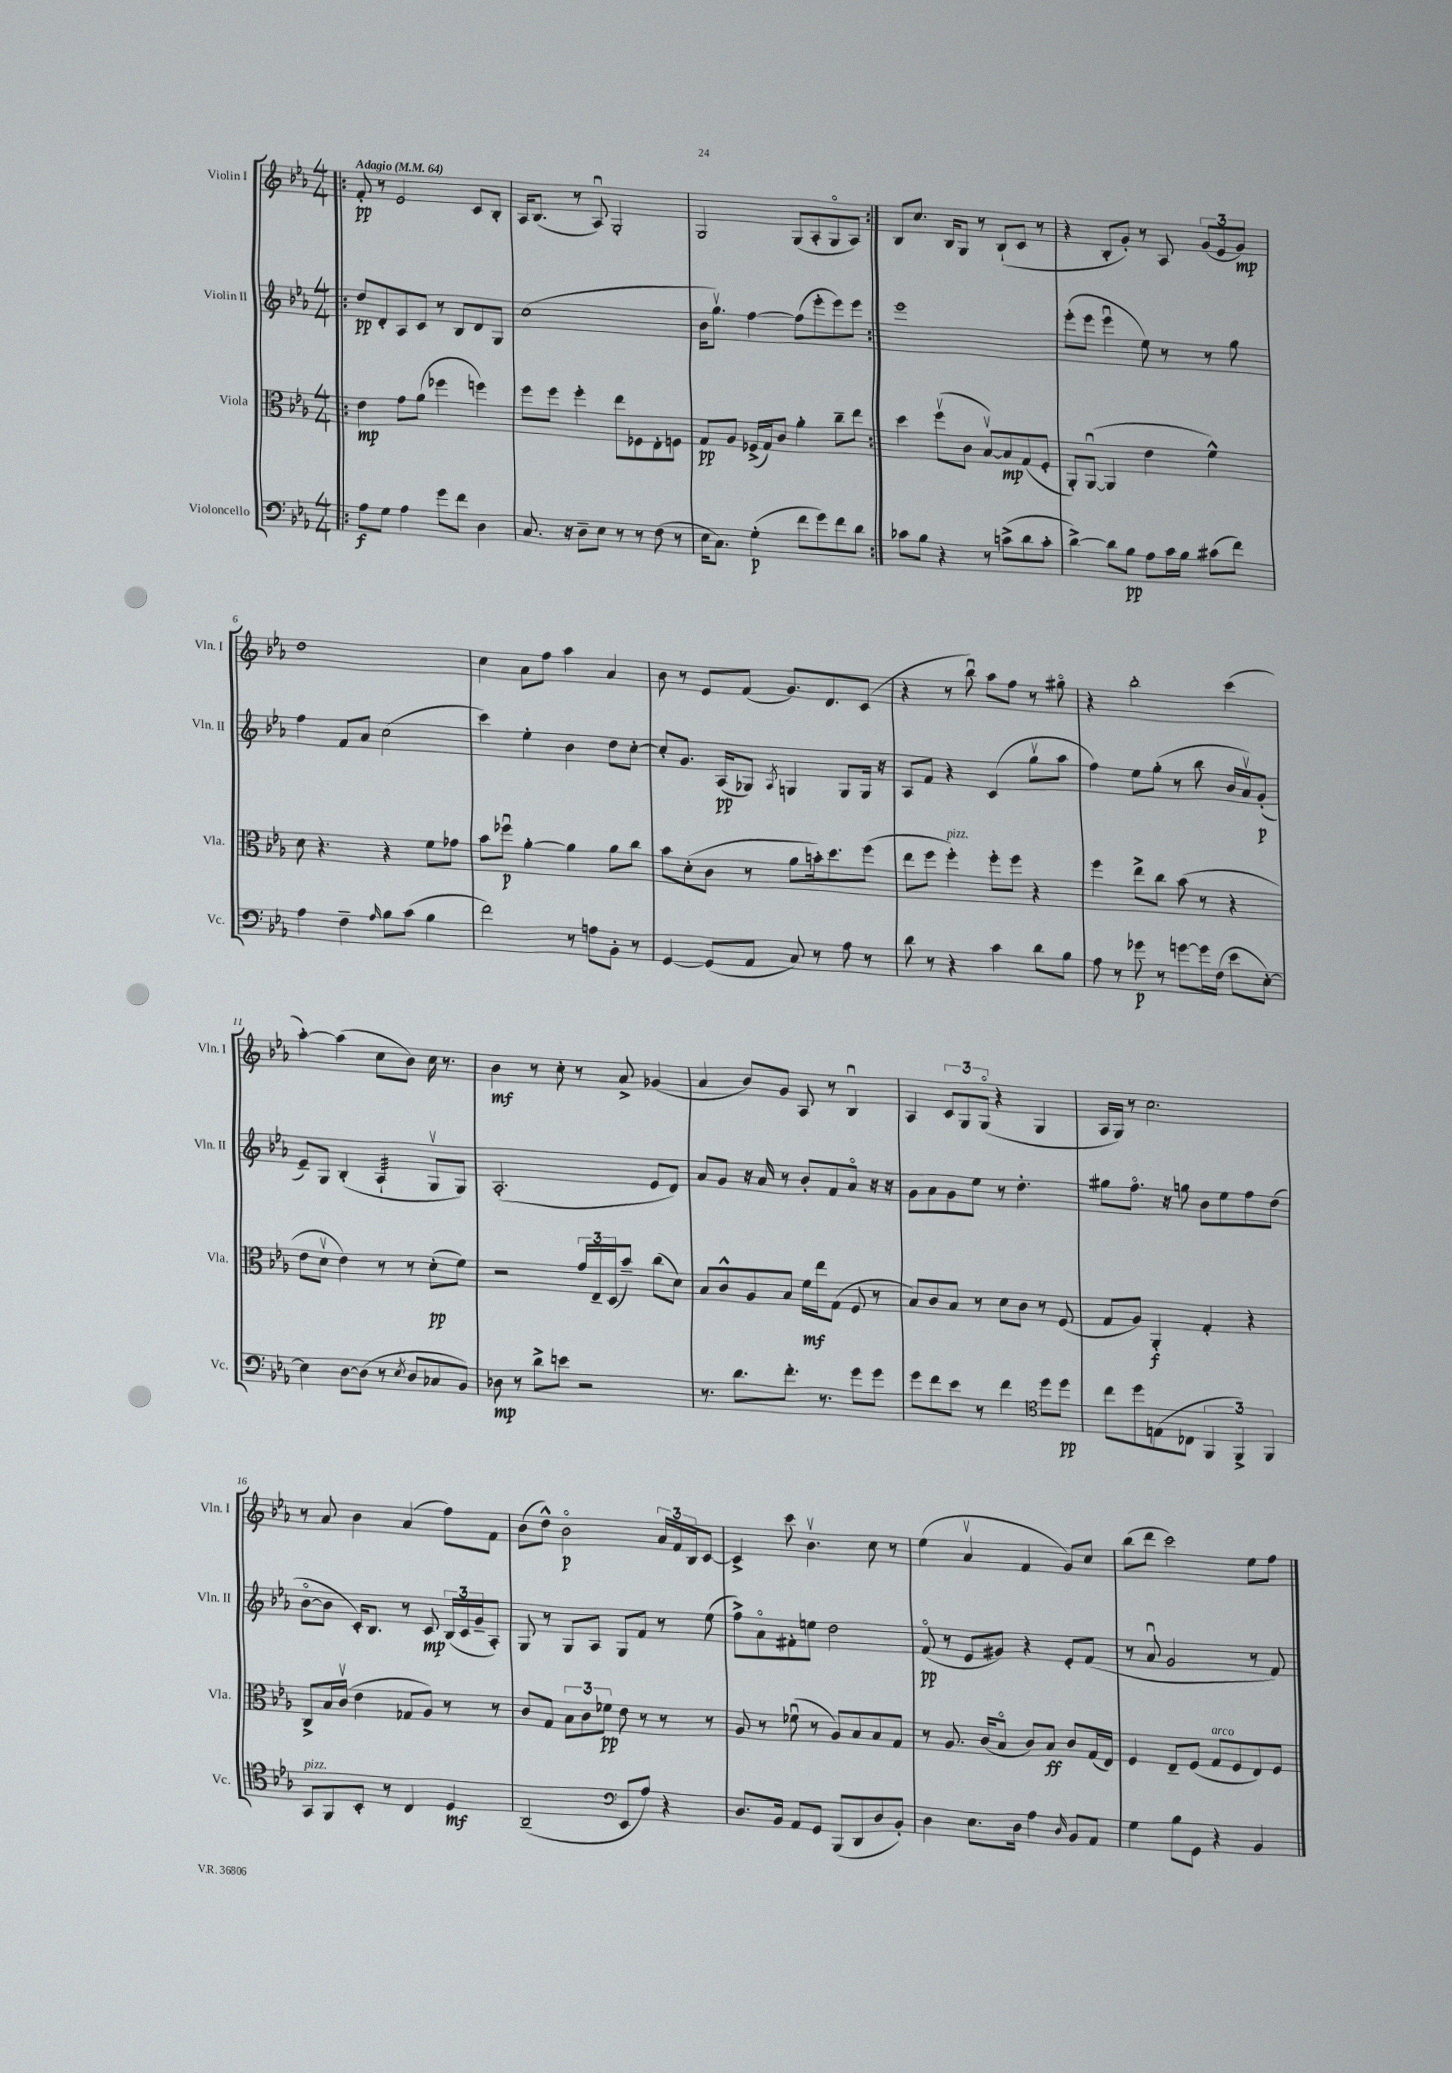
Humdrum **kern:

**kern	**kern	**kern	**kern
*staff4	*staff3	*staff2	*staff1
*clefF4	*clefC3	*clefG2	*clefG2
*k[b-e-a-]	*k[b-e-a-]	*k[b-e-a-]	*k[b-e-a-]
*M4/4	*M4/4	*M4/4	*M4/4
*MM64	*MM64	*MM64	*MM64
=!|:	=!|:	=!|:	=!|:
8A-\L	4e-\	8dd/L	8f'/
8G\J	.	8d'/	8r
4A-\	8g\L	8A-/	2e-/
.	(8a-\J	8c/J	.
8g\L	4ff-\	8r	.
8f\J	.	8B-/L	.
4D\	4ff\)	8d/	8c/L
.	.	8G/J	8B-'/J
=	=	=	=
8.C/	8ff\L	(1cc	16A-/LK
.	.	.	(8.B-/J
.	8ff\J	.	.
16r	.	.	.
8D~\L	4ff'\	.	8r
8E-\J	.	.	8A-u/)
8r	8ee-\L	.	2G'/
8r	8F-\	.	.
(8F\	8E-'\	.	.
8r	8F\J	.	.
=	=	=	=
16E-\LK	8G/L	16b-\LK	2G/
8.C\J)	.	8.ggv\J)	.
.	8A-/J	.	.
(4G'\	(16F-^/LL	[4ff\	.
.	16G/J)	.	.
.	8c/J	.	.
8f\L	4a-'\	(8ff\]L	(8G/L
8g\)	.	8eee-'\	8A-'/
8f\	8cc~\L	8eee-\)	8Go/
8d\J	8ee-\J	8eee-\J	8A-/J)
=:|!	=:|!	=:|!	=:|!
8c-\L	4dd\	1eee-	8B-/L
8B-\J	.	.	8.cc/J
4r	(8ffv\L	.	.
.	.	.	16B-/LK
.	8c\J	.	8G/J
8r	[8B-v/L)	.	8r
(8c^\L	8B-/]	.	(8B-`/L
8d\	(8G/	.	8c/J
8c'\J	8F'/J	.	8r
=	=	=	=
[4d^\)	8AA-'/L)	(8eee-'\L	4r
.	([8AA-u/J	8eee-\J	.
8d\]L	4AA-/]	4eee-u\	8B-'/L
8B-\J	.	.	8g'/J)
8A-\L	4e-\	8ee-\)	8r
16c\L	.	8r	8A-/
16B-\JJ	.	.	.
(8c#\L	4f^^\)	8r	(12g/L
.	.	.	12e-/
8f\J)	.	8gg\	.
.	.	.	12g/J)
=	=	=	=
4A-\	8d\	4ff\	1dd
.	4.r	.	.
4F~\	.	8f/L	.
.	.	8a-/J	.
16qqA-/	.	.	.
8B-\L	4r	(2cc\	.
(8c\J	.	.	.
4B-\	8f\L	.	.
.	8g-\J	.	.
=	=	=	=
2f\)	8b-\L	4ccc\)	4cc\
.	8ff-u\J	.	.
.	[4a-'\	4ee-'\	8a-\L
.	.	.	8ff\J
8r	4a-\]	4b-\	4aa-\
8A\L	.	.	.
8BB-'\J	8a-\L	8dd\L	4a-/
8r	8cc\J	[8cc'\J	.
=	=	=	=
[4GG/	8b-\L	8cc'/]L	8b-\
.	(8d'\	8.g/J	8r
(8GG/]L	8c\J	.	8e-/L
.	.	(16A-/LK	.
8AA-/J	8r	8G-/J)	(8f/J
.	.	8qA-/	.
8C/)	8a-\L	4G/	8.g/L)
8r	16b'\k)	.	.
.	8.dd\	.	8.d/
8A-\	.	8G/L	.
8r	(8ff\J	16G/Jk	(8c/J
.	.	16r	.
=	=	=	=
8d\	8ee-\L	8A-/L	4r
8r	8ff\J	8f/J	.
4r	4ff'\)	4r	8r
.	.	.	8bb-u\)
4c\	8ff'\L	(4c/	8aa-\L
.	8ff\J	.	8ff\J
8d\L	4r	8ggv\L	8r
8B-\J	.	8aa-\J	8gg#o\
=	=	=	=
8A-\	4ff\	4ff\)	4r
8r	.	.	.
8g-\	8ee-^\L	8ee-\L	2bb-'\
8r	8cc\J	(8gg'\J	.
[8g\L	(8b-\	8r	.
16g\]L	8r	8bb-\	.
(16F\JJ	.	.	.
8e-\L	4r	16b-/LL	(4ccc\
.	.	16a-v/J)	.
[8E-'\J)	.	(8g'/J	.
=	=	=	=
4E-\]	8e-\L	8e-~/L)	[4aa-'\)
.	8dv\J	8G/J	.
[8D\L	4e-\)	(4B-'/	(4aa-\]
(8D\]J	.	.	.
8r	8r	4A-`/	8cc\L
8qE-/	.	.	.
8D/L	8r	.	8b-\J)
8C-/	(8d'\L	8Gv/L	16cc\
.	.	.	8.r
8BB-/J)	8f\J)	8G/J)	.
=	=	=	=
8D-\	2r	(2.A-'/	4b-\
8r	.	.	.
8d^\L	.	.	8r
8e\J	.	.	8cc'\
2r	24g/LL	.	8r
.	24E-~/	.	.
.	(24D/J	.	.
.	8b-~/J)	.	8a-^/
.	(8cc\L	8e-/L	(4g-/
.	8d\J)	8d/J)	.
=	=	=	=
8.r	8B-/L	8a-/L	4a-/
.	8c^^/	8g/J	.
8.d\L	.	.	.
.	8A-/	16r	8b-/L)
.	.	16a-/	.
8.f'\J	8B-/J	8r	8g/J
.	16f\LL	8b-'/L	8A-/
8.r	16ee-\J	.	.
.	(8G\J	8f/	8r
8g\L	8F/	8a-o/J	4B-u/
8g\J	8r	16r	.
.	.	16r	.
=	=	=	=
8g\L	8B-/L)	8g\L	4A-/
8f\	8c/	8a-\	.
8e-\J	8B-/J	8g\	12c/L
.	.	.	12G/
8r	8r	8ee-\J	.
.	.	.	(12Go/J
4f\	8d\L	8r	4r
.	8c\J	4.dd'\	.
*clefC4	*	*	*
8dd\L	8r	.	4G/
8dd\J	(8F/	.	.
=	=	=	=
8cc\L	8G/L	8gg#\L	16A-/LL
.	.	.	16G/JJ)
8dd\	8A-/J)	8.ffo\J	8r
(8E\	4AA-'/	.	2.cc\
.	.	16r	.
8C-\J	.	8gg\	.
6FF/	4G'/	8b-\L	.
.	.	8ee-\	.
6FF^/)	.	.	.
.	4r	8ff\	.
6FF/	.	.	.
.	.	(8dd\J	.
=	=	=	=
8GG/L	8C^/L	[8b-o\L	8r
8FF/	16B-/L	8b-\]J	8a-/
.	(16cv/JJ	.	.
8BB-'/J	4e-\	16c'/LK)	4b-\
.	.	8.B-/J	.
8r	.	.	.
4C/	8G-/L	8r	(4a-/
.	8A-/J)	8c/	.
4D/	8r	(24B-/LL	8ff\L)
.	.	24c/	.
.	.	24g~/J	.
.	8r	8A-'/J)	8f\J
=	=	=	=
(2AA-~/	8c/L	8G/	(8b-\L
.	8G/J	8r	8dd^^\J)
.	12B-\L	8G/L	2b-o\
.	12c\	.	.
.	.	8A-/J	.
.	12f-\J	.	.
*clefF4	*	*	*
8EE-/L	8e-\	8G/L	.
8A-/J)	8r	8f/J	.
4r	8r	8r	24a-/LL
.	.	.	24f/
.	.	.	24B-/J
.	8r	(8ee-\	[8c/J
=	=	=	=
8.D/L	8A-/	8ff^\L)	4c^/]
.	8r	8a-o\	.
16BB-/Jk	.	.	.
8AA-/L	(8f-u\	8f#'\	8ccc\
8GG/J	8r	8ee\J	4.b-v\
(8BBB-/L	8A-/L)	2dd\	.
8DD/	8B-/	.	.
8D/	8B-/	.	8cc\
8BB-'/J)	8G/J	.	8r
=	=	=	=
4D\	8r	(8fo/	(4ee-\
.	8.A-/	8r	.
8.E-\L	.	8e-/L	4a-v/
.	(16c/LK	.	.
.	8B-o/J	8g#/J)	.
16D\Jk	.	.	.
4A-\	8c/L)	4r	4f/
.	8B-/J	.	.
16qqD/	.	.	.
8BB-/L	8c/L	8e-'/L	8g/L)
8AA-/J	(16G/L	(8f/J	8cc/J
.	16E-/JJ)	.	.
=	=	=	=
4G\	4F/	8r	(8bb-\L
.	.	8a-u/	8ddd\J
8B-\L	8E-~/L	2g/	2ccc\)
8GG\J	(8F/J	.	.
4r	8G/L	.	.
.	8F/	.	.
4BB-/	8E-/)	8r	8ee-\L
.	8F/J	8f/)	8ff\J
==	==	==	==
*-	*-	*-	*-
